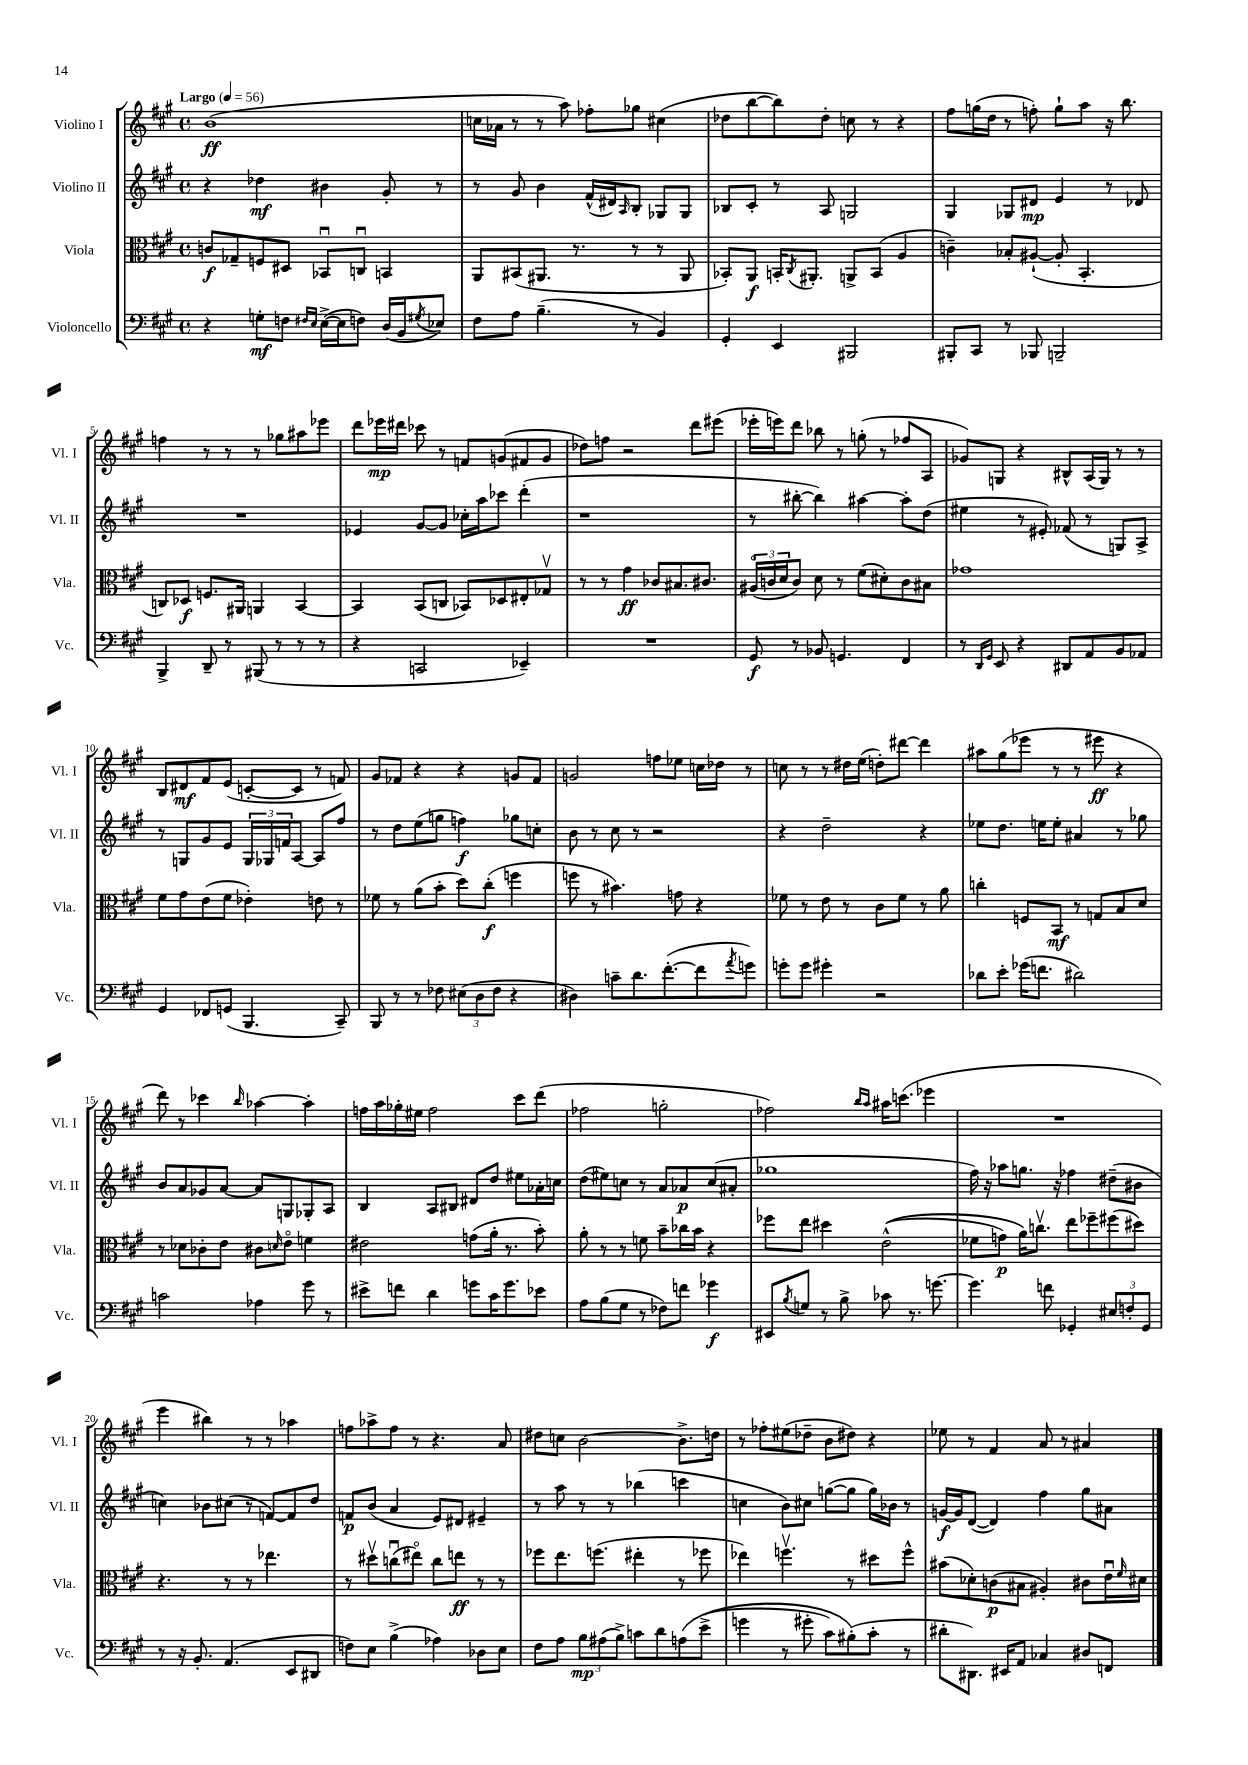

**kern	**kern	**kern	**kern
*staff4	*staff3	*staff2	*staff1
*clefF4	*clefC3	*clefG2	*clefG2
*k[f#c#g#]	*k[f#c#g#]	*k[f#c#g#]	*k[f#c#g#]
*M4/4	*M4/4	*M4/4	*M4/4
*met(c)	*met(c)	*met(c)	*met(c)
*MM56	*MM56	*MM56	*MM56
4r	8c	4r	(1b
.	8G-~	.	.
8G'	8F	4dd-	.
8F	8D#	.	.
16qqF#	.	.	.
16qqE	.	.	.
([16E^	8BB-u	4b#	.
16E]	.	.	.
8F)	8Cu	.	.
(16D	4BB	8g#'	.
16BB	.	.	.
8qG#	.	.	.
8E-)	.	8r	.
=	=	=	=
8F#	8AA	8r	16cc
.	.	.	16a-
8A	(8BB#	8g#	8r
(4.B~	8.AA#	4b	8r
.	.	.	8aa)
.	8.r	.	.
.	.	(16f#^^	8ff-'
.	.	16d#)	.
.	.	16qqA	.
8r	8r	8B'	8gg-
4BB)	8r	8G-	(4cc#
.	8AA#	8G-	.
=	=	=	=
4GG#'	8BB-')	8B-	8dd-
.	8AA	8c#'	[8bb
4EE	16BB'	8r	8bb])
.	8qC#	.	.
.	8.AA#'	.	.
.	.	8A	8dd-'
2BBB#	8AA^	2G	8cc
.	(8BB	.	8r
.	4A	.	4r
=	=	=	=
8BBB#'	4c~)	4G#	8ff#
8CC#	.	.	(16gg
.	.	.	16dd
8r	8B-'	8G-	8r
8BBB-	([8A#`	8d#	8ff')
2BBB~	8A#']	4e	8gg`
.	4.BB'	.	8aa
.	.	8r	16r
.	.	.	8.bb
.	.	8d-	.
=	=	=	=
4BBB^	8C)	1r	4ff
.	8D-	.	.
8DD~	8.F	.	8r
8r	.	.	8r
.	16AA#	.	.
(8BBB#	4AA	.	8r
8r	.	.	8gg-
8r	[4BB	.	8aa#
8r	.	.	8eee-
=	=	=	=
4r	4BB]	4e-	8ddd
.	.	.	16eee-
.	.	.	16ddd#
2CC	(8BB	[8g#	8ccc-
.	8C	8g#]	8r
.	8BB-)	16cc-'	8f
.	.	16aa	.
.	8D-	8ccc-	(8g
4EE-~)	8E#'	(4ddd'	8f#
.	8G-v	.	8g
=	=	=	=
1r	8r	1r	8dd-)
.	8r	.	8ff
.	4g#	.	2r
.	8c-	.	.
.	8.B#	.	.
.	.	.	8ddd
.	8.c#	.	.
.	.	.	(8eee#
=	=	=	=
8GG#	(24A#o	8r	16eee-'
.	24c	.	.
.	.	.	16eee)
.	24d	.	.
8r	8c)	[8bb#'	8ddd
8BB-	8d	4bb#])	8bb-
4.GG	8r	.	8r
.	(8f#	[4aa#	(8gg'
.	8d#')	.	8r
4FF#	8c	8aa#']	8ff-
.	8B#	(8dd	8A
=	=	=	=
8r	1g-	4ee#	8g-)
16qqDD	.	.	.
16qqGG#	.	.	.
8EE	.	.	8G
4r	.	8r	4r
.	.	8e#')	.
8DD#	.	(8f-	8B#^^
8AA	.	8r	(16A
.	.	.	16G)
8BB	.	8G)	8r
8AA-	.	8A^	8r
=	=	=	=
4GG#	8f#	8r	8B
.	8g#	8G	8d#
8FF-	(8e	8g#	8f#
(8GG	8f#	8e	(8e
4.BBB	4e-')	24G	[8c'
.	.	24G-	.
.	.	24f	.
.	.	[8A	8c]
.	8e	8A]	8r
8CC#~)	8r	8ff#	8f)
=	=	=	=
8BBB	8f-	8r	8g#
8r	8r	8dd	8f-
8r	(8a	(8ee	4r
8F-	8b'	8gg	.
(12E#	8dd)	4ff)	4r
12D	.	.	.
.	(8cc#'	.	.
12F-	.	.	.
4r	4ff	8gg-	8g
.	.	8cc'	8f-
=	=	=	=
4D#)	8ff	8b	2g
.	8r	8r	.
8c~	4.b#)	8cc#	.
8.d	.	8r	.
.	.	2r	8ff
([8.f#'	.	.	.
.	8g	.	8ee-
8f#]	4r	.	16cc
.	.	.	16dd-
8qa	.	.	.
8g)	.	.	8r
=	=	=	=
8g'	8f-	4r	8cc
8g	8r	.	8r
4g#'	8e	2dd~	8r
.	8r	.	16dd#
.	.	.	(16ee
2r	8c#	.	8dd')
.	8f-	.	[8ddd#
.	8r	4r	4ddd#]
.	8a	.	.
=	=	=	=
8d-	4cc'	8ee-	8aa#
8e'	.	8.dd	(8gg#
(16g-	8F	.	8eee-
8.f	.	16ee	.
.	8BB	8ee'	8r
2d#)	8r	4a#	8r
.	8G	.	8eee#
.	8B	8r	4r
.	8d	8gg-	.
=	=	=	=
2c	8r	8b	8ddd)
.	8d-	8a	8r
.	8c-'	8g-	4ccc-
.	8e	[8a	.
.	.	.	16qqbb
4A-	8c#	8a]	[4aa-
.	16qqd	.	.
.	8eo	8G	.
8g#	4f	8G-'	4aa-']
8r	.	8A	.
=	=	=	=
8e#^	2e#	4B	16ff
.	.	.	16aa
8f	.	.	16gg-'
.	.	.	16ee#
4d	.	8A	2ff
.	.	8B#	.
8g	(8g	8d#	.
16c#	16a'	8dd	.
8.g	8.r	.	.
.	.	8ee#	8ccc#
8e-	8b')	16a-'	(8ddd
.	.	16cc	.
=	=	=	=
8A	8a'	(8dd	2ff-
(8B	8r	8ee#)	.
8G#	8r	8cc	.
8r	8f	8r	.
8F-)	8b~	8a	2gg'
8f	16cc-	8a-	.
.	16b	.	.
4g-	4r	(8cc	.
.	.	8a#'	.
=	=	=	=
8EE#	8ff-	1gg-	2ff-)
8qB	.	.	.
8G	8ee	.	.
8r	4dd#	.	.
8B^	.	.	.
.	.	.	16qqbb
.	.	.	16qqaa
8c-	&((2e^^	.	16aa#
.	.	.	(8.ccc
8.r	.	.	.
.	.	.	4eee-
[8.g	.	.	.
=	=	=	=
4.g]	8f-	16ff#)	1r
.	.	16r	.
.	8g)	8aa-	.
.	16a&)	8.gg	.
.	8.ccv	.	.
8f	.	.	.
.	.	16r	.
4GG-'	8ee	4ff-	.
.	8ff-~	.	.
12E#	(8ff#	(8dd#~	.
12F'	.	.	.
.	8dd#)	8b#	.
12GG-	.	.	.
=	=	=	=
8r	4.r	4cc)	4eee
16r	.	.	.
8.BB'	.	.	.
.	.	8b-	4bb#)
(4.AA	8r	(8cc#	.
.	8r	8r	8r
.	4.ee-	[8f)	8r
8EE	.	8f]	4aa-
8DD#	.	8dd	.
=	=	=	=
8F)	8r	8f	8ff
8E	8dd#v	(8b	8aa-^
(4B^	(8ccu	4a	8ff
.	8ee#o)	.	8r
4A-)	8cc	8e)	4.r
.	8ee	8d#	.
8D-	8r	4e#~	.
8E	8r	.	8a
=	=	=	=
8F#	8ff-	8r	8dd#
8A	8.ee	8aa	8cc
12B	.	8r	[2b
.	(8.ff	.	.
(12A#	.	.	.
.	.	8r	.
12B^)	.	.	.
8c	4ee#'	(4bb-	.
8d	.	.	.
&(8A	8r	4ccc	8.b^]
(8e^	8ff-	.	.
.	.	.	16dd
=	=	=	=
4g	4ee-)	4cc	8r
.	.	.	8ff-'
8r	4.ffv	8b)	(8ee#
8g#'	.	8cc#	8dd-~
8c#)	.	([8gg	8b
(8B#'&)	8r	8gg]	8dd#)
8c#'	8dd#	16gg)	4r
.	.	16b-	.
8r	8ff^^	8r	.
=	=	=	=
8d#'	(8b#	[16g	8ee-
.	.	16g]	.
8.DD#)	8d-')	([8d	8r
.	(8c	4d])	4f#
16EE#	.	.	.
8AA	8B#	.	.
4C-	4A#')	4ff#	8a
.	.	.	8r
8D#	8c#	8gg#	4a#
8FF	16eu	8a#	.
.	16qqf#	.	.
.	16d#	.	.
==	==	==	==
*-	*-	*-	*-
